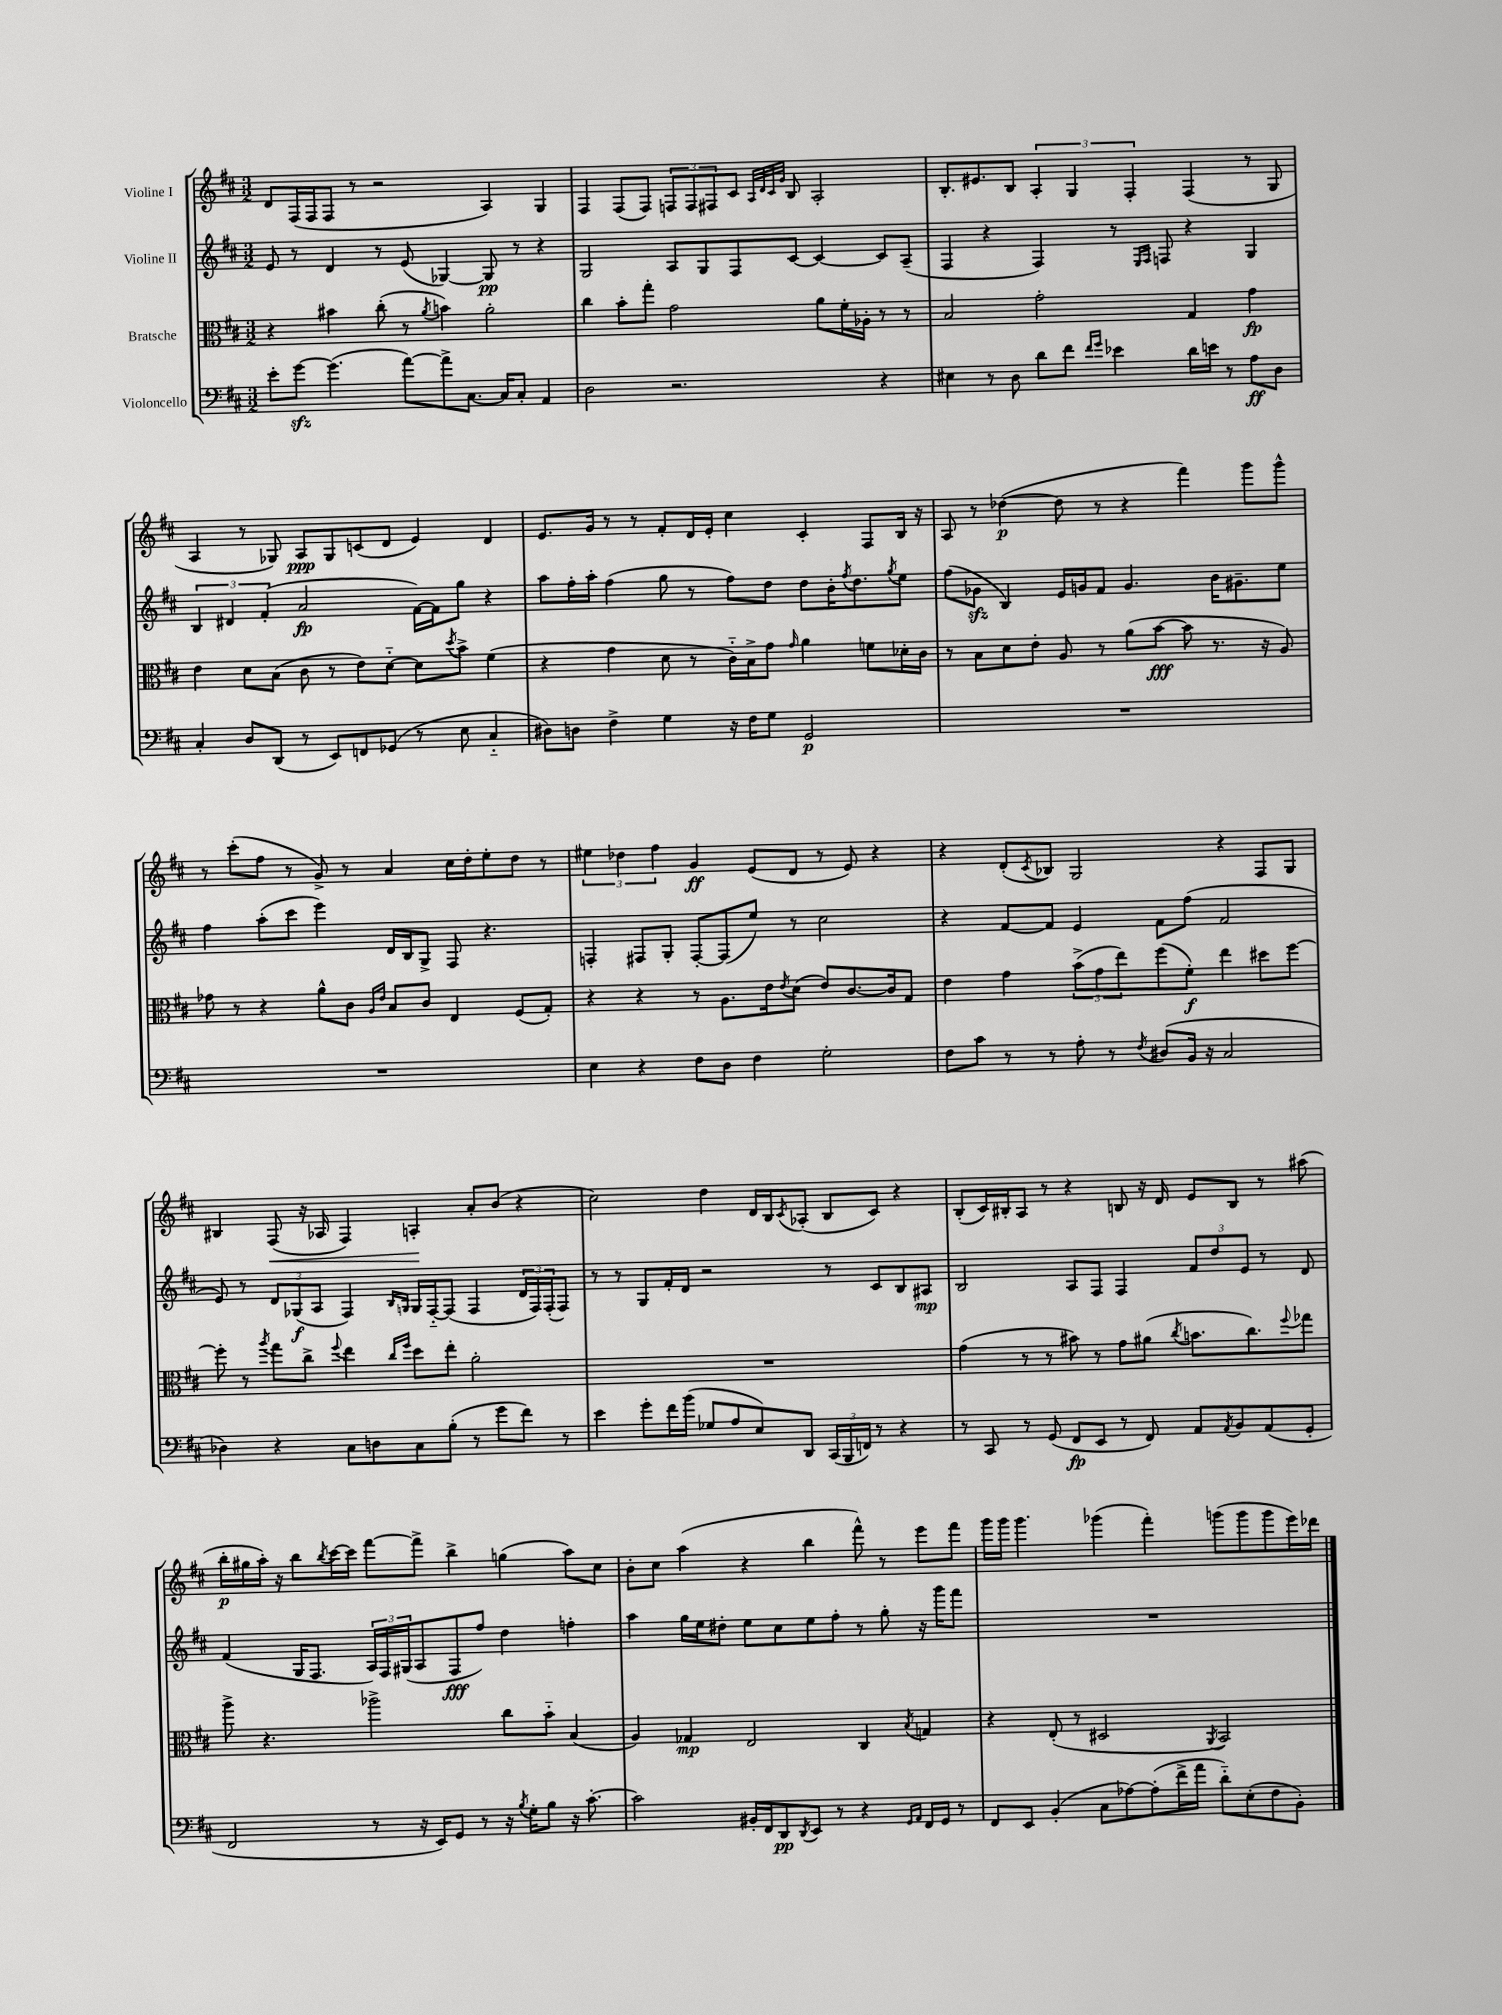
<<
\new StaffGroup <<
\new Staff = "s0" \with { instrumentName = "Violine I" } {
    \clef treble \key d \major \numericTimeSignature \time 3/2
    d'8 fis16( fis16 fis8 r8 r2 a4) g4 |
    fis4 fis8( fis8) \tuplet 3/2 { f8 f8 fis8 } cis'8 \grace { a32 d'32 cis'32 g'32 } b8 a2-. |
    b8.-. eis'8. b8 \tuplet 3/2 { a4-. g4 fis4-. } fis4( r8 g8 |
    a4 r8 ges8) a8\ppp ges8 c'8( d'8 e'4) d'4 |
    e'8. g'16 r8 r8 fis'8-. d'16 e'16-. cis''4 cis'4-. fis8 b16 r16 |
    a8 r8 des''4~\p( des''8 r8 r4 fis'''4) g'''8 g'''8-^ |
    r8 cis'''8-.( fis''8 r8 g'8->) r8 a'4 cis''16 d''16-. e''8-. d''8 r8 |
    \tuplet 3/2 { eis''4 des''4 fis''4 } g'4\ff e'8( d'8 r8 e'8) r4 |
    r4 d'8-.( \acciaccatura { cis'8 } bes8) g2 r4 fis8 g8 |
    bis4 fis8\<( r16 aes16 fis4) a4-.\! a'8-. b'8( r4 |
    cis''2) d''4 d'16 b16 \acciaccatura { cis'8 } aes8-.( b8 cis'8) r4 |
    b8-.( cis'16) bis16-. a8 r8 r4 b8 r16 d'16 e'8 b8 r8 ais''8( |
    b''16-.\p gis''16 a''16-.) r16 b''8 \acciaccatura { b''8 } cis'''16~ cis'''16 fis'''8~ fis'''8-> b''4-> g''4( a''8) cis''8 |
    b'8-. cis''8 a''4( r4 b''4 fis'''8-^) r8 e'''8 fis'''8 |
    g'''16 g'''16 g'''4. ges'''4( fis'''4-.) g'''8( g'''8 g'''8 e'''16) des'''16 \bar "|." |
}
\new Staff = "s1" \with { instrumentName = "Violine II" } {
    \clef treble \key d \major \numericTimeSignature \time 3/2
    e'8 r8 d'4 r8 e'8( ges4~) ges8\pp r8 r4 |
    g2 a8 g8 fis8 cis'8~ cis'4~ cis'8 a8--( |
    fis4 r4 fis4) r8 \grace { e16 fis16 } f8 r4 g4 |
    \tuplet 3/2 { b4 dis'4 fis'4-.( } a'2\fp fis'16~) fis'16 g''8 r4 |
    a''8 fis''16-. a''16-. fis''4( g''8 r8 fis''8) d''8 d''8 b'16-. \acciaccatura { fis''8 } d''8. \acciaccatura { g''8 } e''8 |
    fis''8( ges'8\sfz b4) e'16 g'16 fis'8 g'4. b'16 gis'8.-- e''8 |
    fis''4 a''8-.( cis'''8 e'''4) d'16 b16 g8-> fis8 r4. |
    f4-. fis8 g8-. fis8~-. fis8( e''8) r8 cis''2 |
    r4 fis'8~ fis'8 e'4 fis'8 fis''8( fis'2 |
    e'8) r8 \tuplet 3/2 { d'8 ges8\f( a8 } fis4) \grace { b16 g16 } g16 fis16~-_ fis8( fis4 \tuplet 3/2 { d'16 fis16) fis16-.( } fis8) |
    r8 r8 g8 fis'16-. d'16 r2 r8 cis'8 b8 ais8\mp |
    b2 a8 fis8 fis4 \tuplet 3/2 { fis'8 d''8 e'8 } r8 d'8 |
    fis'4( g16 fis8. \tuplet 3/2 { a16) fis16 gis16( } a8 fis8\fff fis''8) d''4 f''4-. |
    a''4 g''16 e''16 dis''8-. e''8 cis''8 e''8 fis''8-. r8 g''8-. r16 g'''16 fis'''8 |
    R1. \bar "|." |
}
\new Staff = "s2" \with { instrumentName = "Bratsche" } {
    \clef alto \key d \major \numericTimeSignature \time 3/2
    r4 bis'4 cis''8-.( r8 \acciaccatura { a'8 } b'4) a'2-. |
    cis''4 b'8-. g''8-. g'2 a'8 fis'16-. aes16-. r8 r8 |
    b2 g'2-. g4 g'4\fp |
    e'4 d'8 b8( cis'8 r8 e'8) d'8~-_ d'8 \acciaccatura { d''8 } b'8-> fis'4( |
    r4 g'4 d'8 r8 cis'16-_) b16-> g'8 \grace { g'16 } a'4 f'8 des'16-. cis'16 |
    r8 b8 d'8 e'8-. a8 r8 a'8( b'8~\fff b'8 r8. r16 a8) |
    ges'8 r8 r4 a'8-^ cis'8 \grace { a16 e'16 } b8 cis'8 e4 fis8( g8-.) |
    r4 r4 r8 a8. e'16 \acciaccatura { e'8 } d'8( e'8) cis'8.~ cis'16 g8 |
    e'4 g'4 \tuplet 3/2 { b'8->( g'8 e''8) } fis''8( fis'8-.\f) e''4 dis''8 fis''8~ |
    fis''8-. r8 \acciaccatura { a''8 } g''8 cis''8-> \appoggiatura { fis''8 } e''4 \grace { cis''16 fis''16 } d''8 e''8-. a'2-. |
    R1. |
    g'4( r8 r8 bis'8) r8 g'8 ais'8( \acciaccatura { cis''8 } b'8. cis''8.) \appoggiatura { fis''8 } ges''8 |
    a''8-> r4. aes''2-> cis''8 b'8-_ b4( |
    a4) ges4\mp e2 cis4 \acciaccatura { b8 } g4 |
    r4 e8-.( r8 dis2 \acciaccatura { a,8 } b,2) \bar "|." |
}
\new Staff = "s3" \with { instrumentName = "Violoncello" } {
    \clef bass \key d \major \numericTimeSignature \time 3/2
    e'8-. g'8~\sfz g'4.( a'8~) a'8-> cis8.~ cis16 cis8-. a,4 |
    d2 r2. r4 |
    eis4 r8 d8 d'8 fis'8 \grace { fis'16 g'16 } ees'4 d'16 e'16 r8 a8\ff d8 |
    cis4-. d8 d,8( r8 e,8) f,8 ges,8( r8 e8 cis4-_ |
    dis8) d8 fis4-> g4 r16 fis16 g8 g,2\p |
    R1. |
    R1. |
    e4 r4 fis8 d8 fis4 g2-. |
    fis8 cis'8 r8 r8 a8-. r8 \acciaccatura { fis8 } dis8( b,16 r16 cis2 |
    des4) r4 cis8 d8 cis8 b8-.( r8 g'8 fis'8) r8 |
    e'4 g'8-. fis'16 b'16( ges8 a8 e8) d,8 \tuplet 3/2 { cis,16( b,,16 f,16) } r8 r4 |
    r8 cis,8 r8 g,8( fis,8\fp e,8 r8 fis,8) a,8 \acciaccatura { a,8 } b,8 a,8( g,8-. |
    fis,2 r8 r16 e,16) g,8 r8 r16 \acciaccatura { b8 } g16-. b8 r16 cis'8.~-. |
    cis'2 bis,16-. fis,16 d,8\pp \acciaccatura { d,8 } e,8 r8 r4 \grace { g,16 a,16 } fis,16 g,16 r8 |
    fis,8 e,8 b,4-.( cis8 aes8~) aes8-.( fis'16-> a'16 d'8-_) e8-.( fis8 b,8-.) \bar "|." |
}
>>
>>
\layout { \context { \Score \remove "Bar_number_engraver" } }
